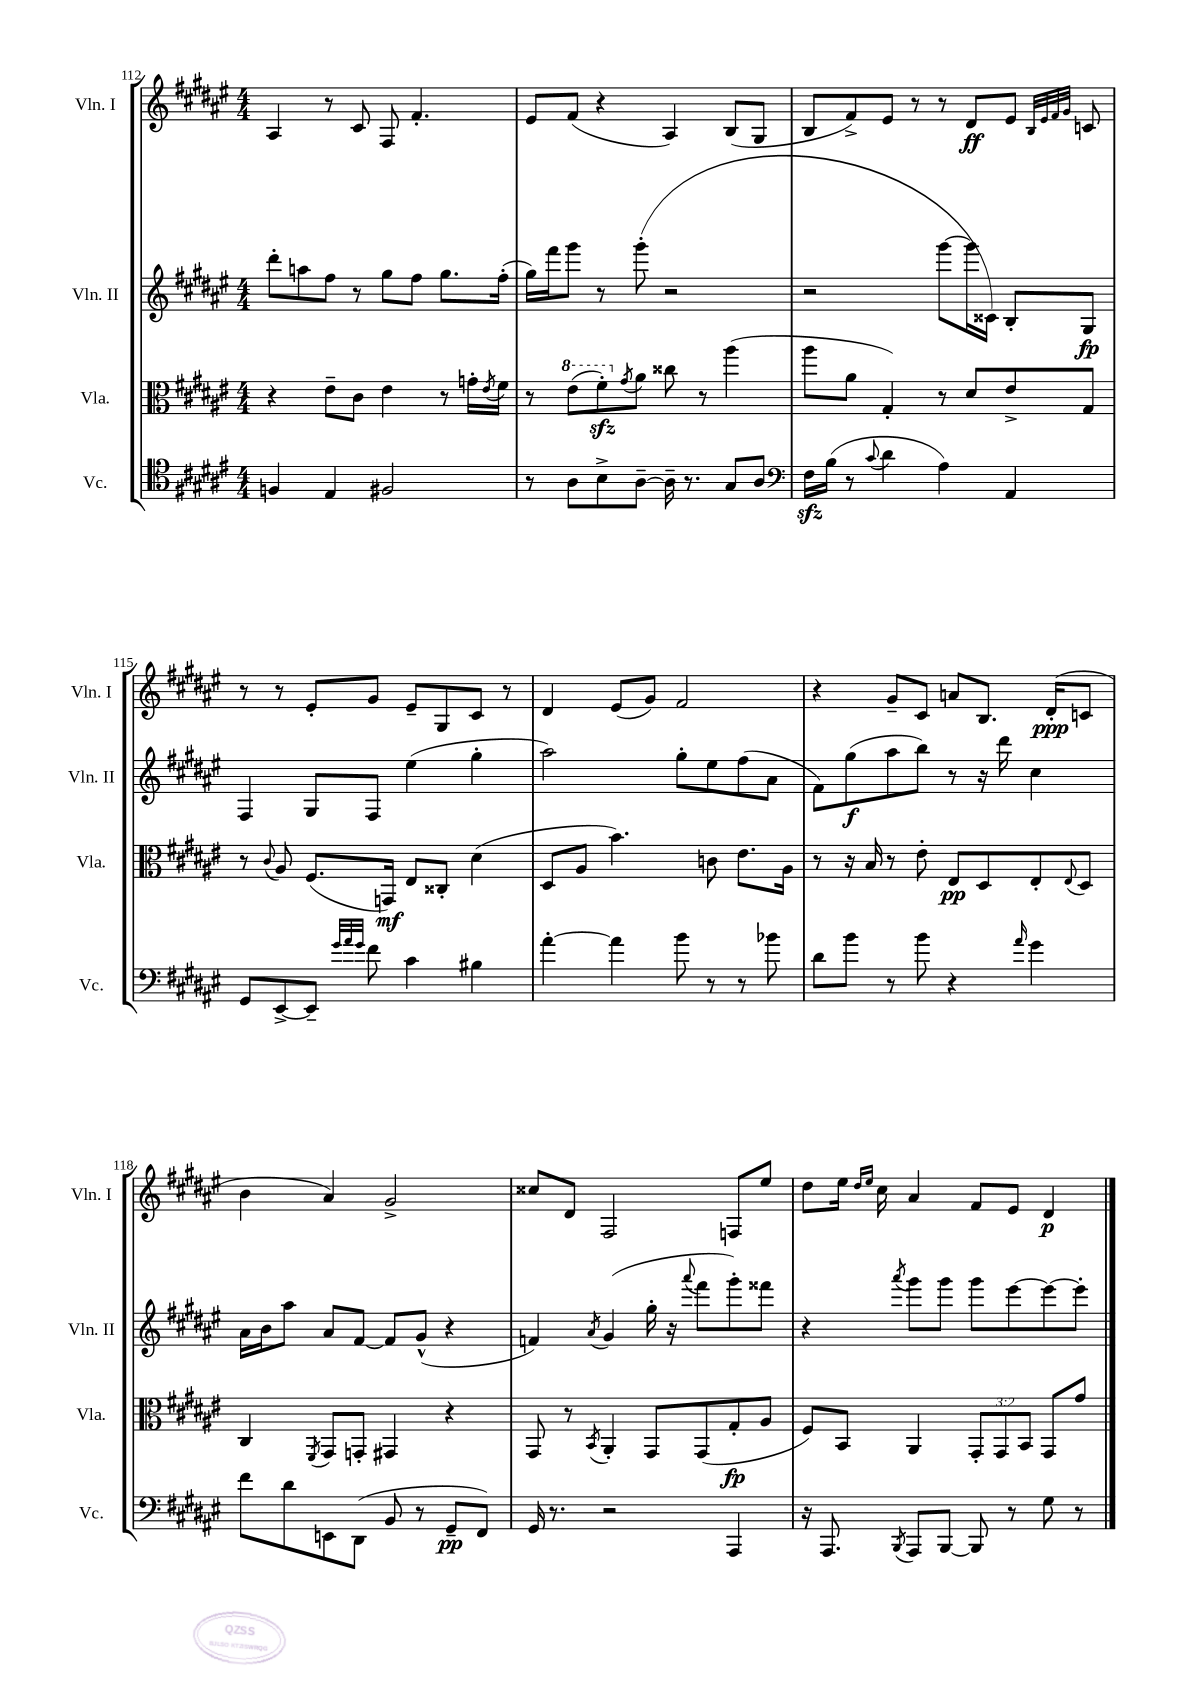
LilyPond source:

<<
\new StaffGroup <<
\new Staff = "s0" \with { instrumentName = "Vln. I" shortInstrumentName = "Vln. I" } {
    \clef treble \key fis \major \numericTimeSignature \time 4/4
    ais4 r8 cis'8 fis8 fis'4.-. |
    eis'8 fis'8( r4 ais4) b8( gis8 |
    b8 fis'8->) eis'8 r8 r8 dis'8\ff eis'8 \grace { b32 eis'32 fis'32 gis'32 } c'8 |
    r8 r8 eis'8-. gis'8 eis'8-- gis8 cis'8 r8 |
    dis'4 eis'8( gis'8) fis'2 |
    r4 gis'8-- cis'8 a'8 b8. dis'16-.\ppp( c'8 |
    b'4 ais'4) gis'2-> |
    cisis''8 dis'8 fis2 f8 eis''8 |
    dis''8 eis''16 \grace { dis''16 eis''16 } cis''16 ais'4 fis'8 eis'8 dis'4\p \bar "|." |
}
\new Staff = "s1" \with { instrumentName = "Vln. II" shortInstrumentName = "Vln. II" } {
    \clef treble \key fis \major \numericTimeSignature \time 4/4
    dis'''8-. a''8 fis''8 r8 gis''8 fis''8 gis''8. fis''16-.( |
    gis''16) fis'''16 gis'''8 r8 gis'''8-.( r2 |
    r2 gis'''8~ gis'''16 cisis'16) b8-. gis8\fp |
    fis4 gis8 fis8 eis''4( gis''4-. |
    ais''2) gis''8-. eis''8 fis''8( ais'8 |
    fis'8) gis''8\f( ais''8 b''8) r8 r16 dis'''16 cis''4 |
    ais'16 b'16 ais''8 ais'8 fis'8~ fis'8 gis'8-^( r4 |
    f'4) \acciaccatura { ais'8 } gis'4( gis''16-. r16 \appoggiatura { ais'''8 } fis'''8 gis'''8-.) fisis'''8 |
    r4 \acciaccatura { ais'''8 } gis'''8 gis'''8 gis'''8 eis'''8~ eis'''8~ eis'''8-. \bar "|." |
}
\new Staff = "s2" \with { instrumentName = "Vla." shortInstrumentName = "Vla." } {
    \clef alto \key fis \major \numericTimeSignature \time 4/4 \override Staff.TupletNumber.text = #tuplet-number::calc-fraction-text
    r4 eis'8-- cis'8 eis'4 r8 g'16-. \acciaccatura { eis'8 } fis'16 |
    r8 \ottava #1 eis''8( fis''8-.\sfz) \ottava #0 \acciaccatura { gis'8 } ais'8 cisis''8 r8 ais''4( |
    ais''8 ais'8 gis4-.) r8 dis'8 eis'8-> gis8 |
    r8 \appoggiatura { cis'8 } ais8 fis8.( g,16\mf) eis8 cisis8-. dis'4( |
    dis8 ais8 b'4.) c'8 eis'8. ais16 |
    r8 r16 b16 r8 eis'8-. eis8\pp dis8 eis8-. \appoggiatura { eis8 } dis8 |
    cis4 \acciaccatura { fis,8 } gis,8 g,8-. gis,4 r4 |
    gis,8 r8 \acciaccatura { b,8 } ais,4-. gis,8 gis,8( gis8-.\fp ais8 |
    fis8) b,8 ais,4 \tuplet 3/2 { gis,8-. gis,8 b,8 } gis,8 gis'8 \bar "|." |
}
\new Staff = "s3" \with { instrumentName = "Vc." shortInstrumentName = "Vc." } {
    \clef tenor \key fis \major \numericTimeSignature \time 4/4
    f4 eis4 fis2 |
    r8 ais8 b8-> ais8~-- ais16-- r8. gis8 ais8 |
    \clef bass fis16\sfz b16( r8 \appoggiatura { cis'8 } dis'4 ais4) ais,4 |
    gis,8 eis,8~-> eis,8-- \grace { gis'32 ais'32 gis'32 } fis'8 cis'4 bis4 |
    ais'4~-. ais'4 b'8 r8 r8 bes'8 |
    dis'8 b'8 r8 b'8 r4 \grace { ais'16 } gis'4 |
    fis'8 dis'8 e,8 dis,8( b,8 r8 gis,8--\pp fis,8) |
    gis,16 r8. r2 ais,,4 |
    r16 ais,,8. \acciaccatura { b,,8 } ais,,8 b,,8~ b,,8 r8 gis8 r8 \bar "|." |
}
>>
>>
\layout { \context { \Score currentBarNumber = #112 } }
